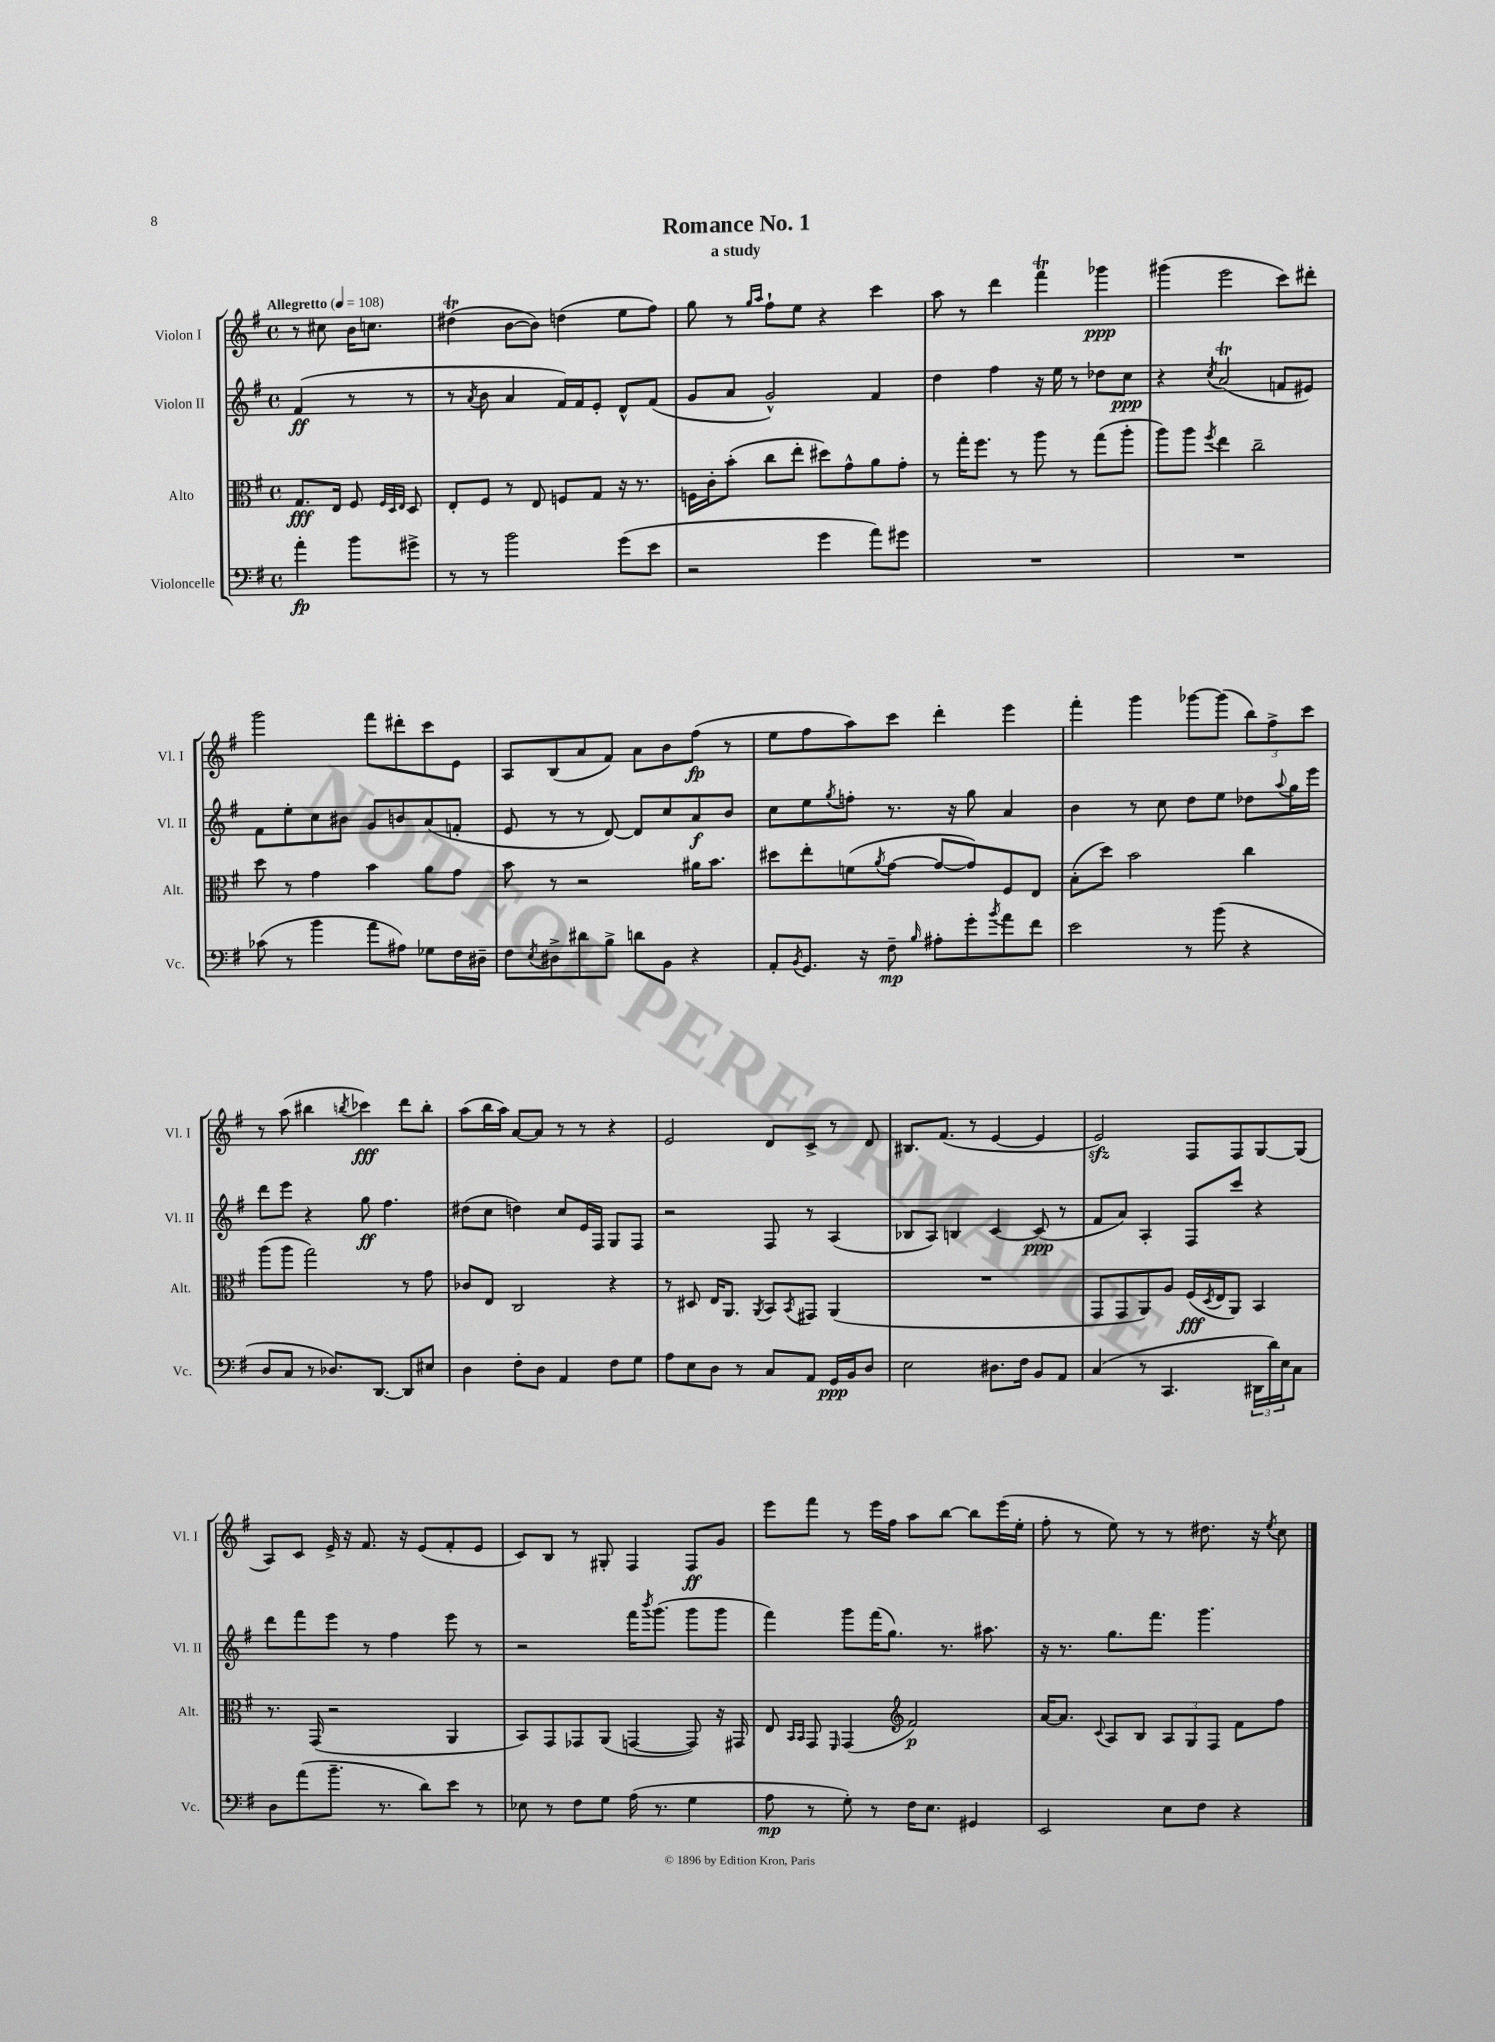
\header { title = "Romance No. 1" subtitle = "a study" }
<<
\new StaffGroup <<
\new Staff = "s0" \with { instrumentName = "Violon I" shortInstrumentName = "Vl. I" } {
    \clef treble \key g \major \defaultTimeSignature \time 4/4 \partial 2 \tempo "Allegretto" 4 = 108
    r8 cis''8 b'16 c''8. |
    dis''4\trill( b'8~ b'8) d''4( e''8 fis''8) |
    g''8 r8 \grace { g''16 a''16 } fis''8-! e''8 r4 c'''4 |
    a''8 r8 d'''4 fis'''4\trill ges'''4\ppp |
    gis'''4( e'''2 c'''8) dis'''8-. |
    g'''2 fis'''8 dis'''8-. c'''8 e'8 |
    a8 b8( a'8 fis'8) a'8 b'8 fis''8\fp( r8 |
    e''8 fis''8 a''8) c'''8 d'''4-. e'''4 |
    fis'''4-. g'''4 ges'''8~ ges'''8( \tuplet 3/2 { b''8) fis''8-> c'''8 } |
    r8 a''8( bis''4 \acciaccatura { b''8 } ces'''4\fff) d'''8 b''8-. |
    a''8( b''16 a''16) a'8~ a'8 r8 r8 r4 |
    e'2 d'8 c'8-> r8 d'8 |
    bis8. fis'8.( r8 e'4~ e'4 |
    e'2\sfz) fis8 fis8 g8~ g8( |
    a8) c'8 e'16-> r16 fis'8. r16 e'8( fis'8-. e'8 |
    c'8) b8 r8 gis8-. fis4 fis8\ff g'8 |
    e'''8 fis'''8 r8 e'''16 fis''16 a''8 b''8~ b''8 e'''16( e''16-. |
    fis''8-. r8 e''8) r8 r8 dis''8. r16 \acciaccatura { e''8 } c''8 \bar "|." |
}
\new Staff = "s1" \with { instrumentName = "Violon II" shortInstrumentName = "Vl. II" } {
    \clef treble \key g \major \defaultTimeSignature \time 4/4 \partial 2
    fis'4\ff( r8 r8 |
    r8 \acciaccatura { a'8 } b'8 a'4 fis'16) fis'16 e'8-. d'8-^ fis'8( |
    g'8 a'8 g'2-^) fis'4 |
    d''4 fis''4 r16 e''16 r8 des''8 c''8\ppp |
    r4 \acciaccatura { c''8 } a'2\trill( f'8 eis'8) |
    fis'8 e''8-. c''8 bis'8 g'8 b'8 a'8( f'8-. |
    e'8 r8 r8 d'8~) d'8 c''8 a'8\f b'8 |
    c''8 e''8 \acciaccatura { g''8 } f''8-. r8. r16 g''8 a'4 |
    b'4 r8 c''8 d''8 e''8 des''8 \appoggiatura { a''8 } g''16 e'''16 |
    d'''8 e'''8 r4 g''8\ff fis''4. |
    dis''8( c''8 d''4) c''8 e'16 fis16 g8 fis8 |
    r2 fis8 r8 a4( |
    bes8 a8) b4 c'4~ c'8\ppp( r8 |
    fis'8 a'8) a4-. fis8 c'''8 r4 |
    d'''8 fis'''8 e'''8 r8 fis''4 e'''8 r8 |
    r2 fis'''16 \acciaccatura { b'''8 } g'''8.( g'''8 g'''8 |
    fis'''4) g'''8 fis'''16( g''8.) r8. ais''8. |
    r16 r8. g''8. fis'''8. g'''4. \bar "|." |
}
\new Staff = "s2" \with { instrumentName = "Alto" shortInstrumentName = "Alt." } {
    \clef alto \key g \major \defaultTimeSignature \time 4/4 \partial 2
    g8.\fff e16 fis8 \grace { fis32 d32 e32 } d8 |
    e8-. fis8 r8 e8 f8 g8 r16 r8. |
    f16 c'16-. b'8-.( c''8 e''8-. dis''8) g'8-^ a'8 g'8-. |
    r8 g''16-. fis''8. r8 a''8 r8 g''8( a''8-. |
    a''8) a''8 \acciaccatura { fis''8 } e''4 c''2-- |
    d''8 r8 g'4 b'4 a'8 g'8 |
    b'8 r8 r2 ais'16 b'8. |
    dis''8 e''8-. f'8( \acciaccatura { a'8 } g'8~ g'8~ g'8) fis8 e8 |
    b8-.( d''8) b'2 c''4 |
    a''8( a''8 g''2) r8 g'8 |
    ces'8 e8 c2 r4 |
    r8 dis8 e16 a,8. \acciaccatura { a,8 } b,8 \acciaccatura { b,8 } gis,8 a,4( |
    R1 |
    g,8 g,8 a,8) a8 fis16\fff( \acciaccatura { d8 } e16 a,8) b,4 |
    r8. g,16( r2 a,4 |
    b,8) g,8 ges,8 a,8( g,4~ g,8) r16 gis,16 |
    e8 \grace { b,16 b,16 } g,8 \grace { fis,16 } g,4( \clef treble fis'2\p) |
    a'16~ a'8. \appoggiatura { c'8 } a8 b8 \tuplet 3/2 { a8 g8 fis8 } fis'8 fis''8 \bar "|." |
}
\new Staff = "s3" \with { instrumentName = "Violoncelle" shortInstrumentName = "Vc." } {
    \clef bass \key g \major \defaultTimeSignature \time 4/4 \partial 2
    a'4-.\fp b'8 gis'8-> |
    r8 r8 b'2 g'8( e'8 |
    r2 g'4 a'8) gis'8 |
    R1 |
    R1 |
    ces'8( r8 b'4 a'8 ais8) ges8 fis16 dis16-- |
    fis8 \acciaccatura { e8 } dis8-> dis'8 b8-> d'8 b,8 r4 |
    a,8-. \acciaccatura { b,8 } g,8. r16 fis8--\mp \grace { b16 } ais8-. g'8-. \acciaccatura { b'8 } a'8 fis'8 |
    e'2 r8 b'8( r4 |
    d8 c8 r8 des8.) d,8.~ d,8 eis8 |
    d4 fis8-. d8 a,4 fis8 g8 |
    a8 e8 d8 r8 c8 a,8 g,16\ppp b,16 d8 |
    e2 dis8. fis16 b,8 a,8 |
    c4( r8 c,4. \tuplet 3/2 { dis,16 d'16) e16 } c8 |
    d8 a'8( b'8.-- r8. d'8) e'8 r8 |
    ees8 r8 fis8 g8 a16( r8. g4 |
    a8\mp r8 g8-.) r8 fis16 e8. gis,4 |
    e,2 e8 fis8 r4 \bar "|." |
}
>>
>>
\layout { \context { \Score \remove "Bar_number_engraver" } }
